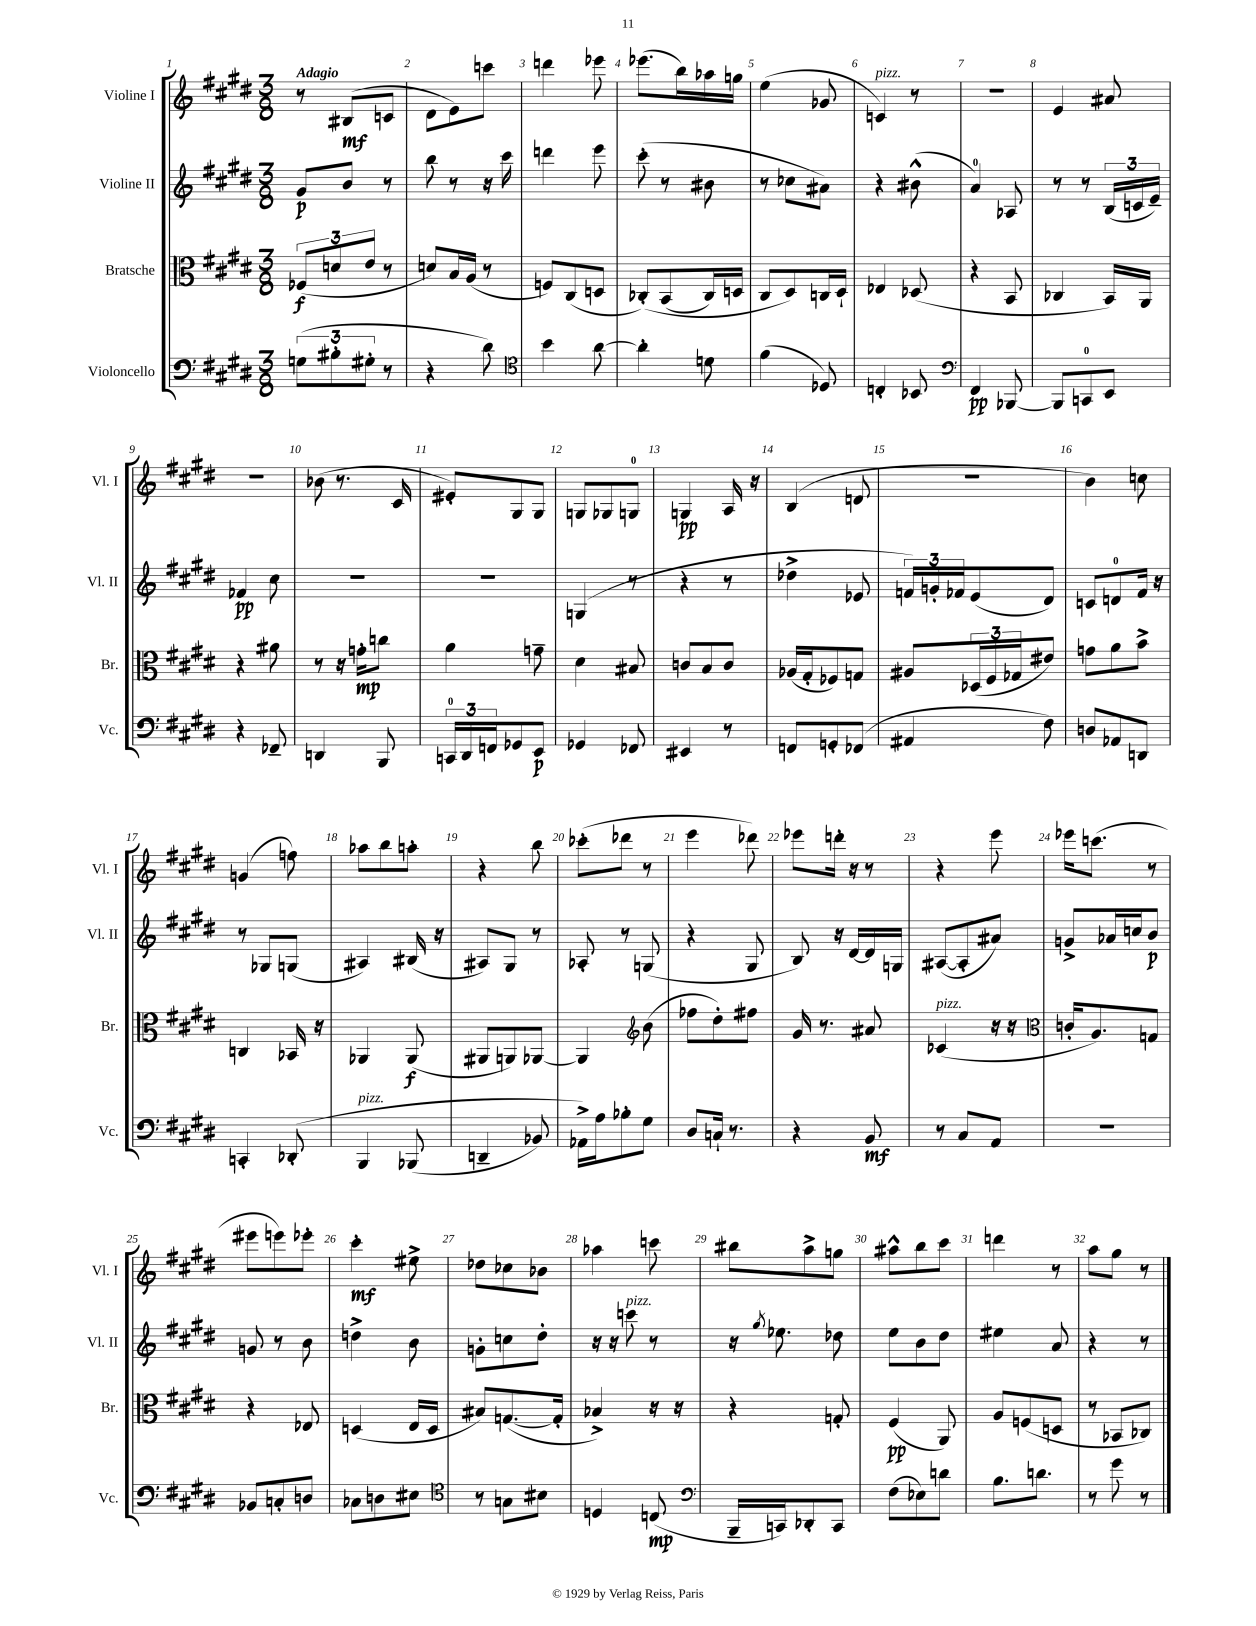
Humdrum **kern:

**kern	**kern	**kern	**kern
*staff4	*staff3	*staff2	*staff1
*clefF4	*clefC3	*clefG2	*clefG2
*k[f#c#g#d#]	*k[f#c#g#d#]	*k[f#c#g#d#]	*k[f#c#g#d#]
*M3/8	*M3/8	*M3/8	*M3/8
(12G\L	(12F-/L	8g#/L	8r
12B#'\	12d/	.	.
.	.	8b/J	(8B#/L
12G#'\J	12e/J	.	.
8r	8r	8r	8c/J
=	=	=	=
4r	8d/L)	8bb\	8d#\L
.	16B/L	8r	8e\)
.	(16A/JJ	.	.
8d#\)	8r	16r	8ccc\J
.	.	16ccc#\	.
=	=	=	=
*clefC4	*	*	*
4b\	8F/L)	4ddd\	4ddd\
.	(8C#/	.	.
[8a\	8D/J	8eee\	8eee-\
=	=	=	=
4a'\]	&(8C-'/L)	(8ccc#'\	(8.eee-\L
.	(8BB/	8r	.
.	.	.	16bb\L)
8d\	16C-/L)	8b#\	16aa-\
.	16D/JJ	.	16gg\JJ
=	=	=	=
(4f#\	8C#/L	8r	(4ee\
.	8D#/&)	8cc-\L	.
8D-/)	16C/L	8a#\J)	8g-/
.	16D#`/JJ	.	.
=	=	=	=
4C'/	4E-/	4r	4c/)
8BB-/	(8D-/	(8b#^^\	8r
=	=	=	=
*clefF4	*	*	*
4FF#/	4r	4a/)	4.r
[8BBB-/	8BB/	8A-/	.
=	=	=	=
8BBB-/]L	4C-/	8r	4e/
8CC/	.	8r	.
8EE/J	16BB/LL)	(24B/LL	8a#/
.	.	24c/	.
.	16AA/JJ	.	.
.	.	24e~/JJ)	.
=	=	=	=
4r	4r	4f-/	4.r
8FF-~/	8a#\	8cc#\	.
=	=	=	=
4DD/	8r	4.r	(8b-\
.	16r	.	8.r
.	16g'\LK	.	.
8BBB/	8cc\J	.	.
.	.	.	16c#/
=	=	=	=
24CC/LL	4a\	4.r	8e#'/L)
24DD#/	.	.	.
24FF/J	.	.	.
8GG-/	.	.	8G#/
8EE/J	8g~\	.	8G#/J
=	=	=	=
4GG-/	4d#\	(4G/	8G/L
.	.	.	8G-/
8FF-/	8B#/	8r	8G/J
=	=	=	=
4EE#/	8c/L	4r	4G/
.	8B/	.	.
8r	8c/J	8r	16A/
.	.	.	16r
=	=	=	=
8FF/L	(16A-/LL	4dd-^\	(4B/
.	16G#'/J	.	.
8GG'/	8F-/)	.	.
(8FF-/J	8G/J	8e-/	8d/
=	=	=	=
4AA#/	8A#/L	24f/LL)	4.r
.	.	24g'/	.
.	.	24f-/J	.
.	(24D-/L	(8e/	.
.	24F#/	.	.
.	24G-/J	.	.
8F#\)	8e#/J)	8d#/J)	.
=	=	=	=
8D/L	8g\L	8c/L	4b\)
8AA-/	8a\	8d/	.
8DD/J	8b^\J	16f#/Jk	8cc\
.	.	16r	.
=	=	=	=
4CC'/	4C/	8r	(4g/
.	.	8G-/L	.
&(8DD-'/	16BB-/	(8G/J	8ff\)
.	16r	.	.
=	=	=	=
4BBB/	4AA-/	4A#/)	8aa-\L
.	.	.	8bb\
(8BBB-/	(8AA-/	(16B#/	8aa'\J
.	.	16r	.
=	=	=	=
4DD~/	8AA#/L	8A#/L)	4r
.	8AA/)	8G#/J	.
8BB-/)	[8AA-/J	8r	8bb\
=	=	=	=
16AA-^\LL&)	4AA-/]	8A-'/	(8ccc-'\L
16A\J	.	.	.
8B-'\	.	8r	8ddd-\J
*	*clefG2	*	*
8G#\J	(8b\	(8G/	8r
=	=	=	=
8D#/L	8ff-\L	4r	4eee\
16C`/Jk	8dd#'\)	.	.
8.r	.	.	.
.	8ff#\J	8G#/	8ddd-\)
=	=	=	=
4r	16g#/	8B/)	8eee-\L
.	8.r	.	.
.	.	16r	16ddd'\Jk
.	.	[16d#/LL	16r
8BB/	8a#/	16d#/]	8r
.	.	16G/JJ	.
=	=	=	=
8r	(4c-/	([8A#/L	4r
8C#/L	.	8A#'/]	.
8AA/J	16r	8a#/J)	8eee\
.	16r	.	.
=	=	=	=
*	*clefC3	*	*
4.r	16c'/LK	8g^/L	16eee-\LK
.	8.A/)	.	(8.ccc\J
.	.	16a-/L	.
.	.	16cc/J	.
.	8G/J	8b/J	8r
=	=	=	=
8BB-/L	4r	8g/	8eee#\L
8C'/	.	8r	8eee\)
8D/J	8E-/	8b\	8eee-'\J
=	=	=	=
8C-\L	(4D/	4dd^\	4ccc#'\
8D\	.	.	.
8E#\J	16E/LL	8b\	8ee#^\
.	16D/JJ	.	.
=	=	=	=
*clefC4	*	*	*
8r	8B#/L)	8g'\L	8dd-\L
8G\L	([8.G/	8cc\	8cc-\
8B#\J	.	8dd#'\J	8b-\J
.	16G'/]Jk	.	.
=	=	=	=
4D/	4B-^/)	16r	4aa-\
.	.	16r	.
.	.	8ccc\	.
(8C/	16r	8r	8ccc\
.	16r	.	.
=	=	=	=
*clefF4	*	*	*
16BBB~/LL	4r	16r	8bb#\L
.	.	8qgg#/	.
16CC/J)	.	8.ee-\	.
8DD-'/	.	.	8aa^\
8CC/J	8G'/	8dd-\	8gg\J
=	=	=	=
(8F#\L	(4F#/	8ee\L	8aa#^^\L
8E-\)	.	8b\	8bb\
8d\J	8AA/)	8dd#\J	8ccc#\J
=	=	=	=
8.B\L	8A/L	4ee#\	4ddd\
.	(8F/	.	.
8.d\J	.	.	.
.	8D/J	8a/	8r
=	=	=	=
8r	8r	4r	8aa\L
8g#\	8BB-/L	.	8gg#\J
8r	8C-/J)	8r	8r
==	==	==	==
*-	*-	*-	*-
